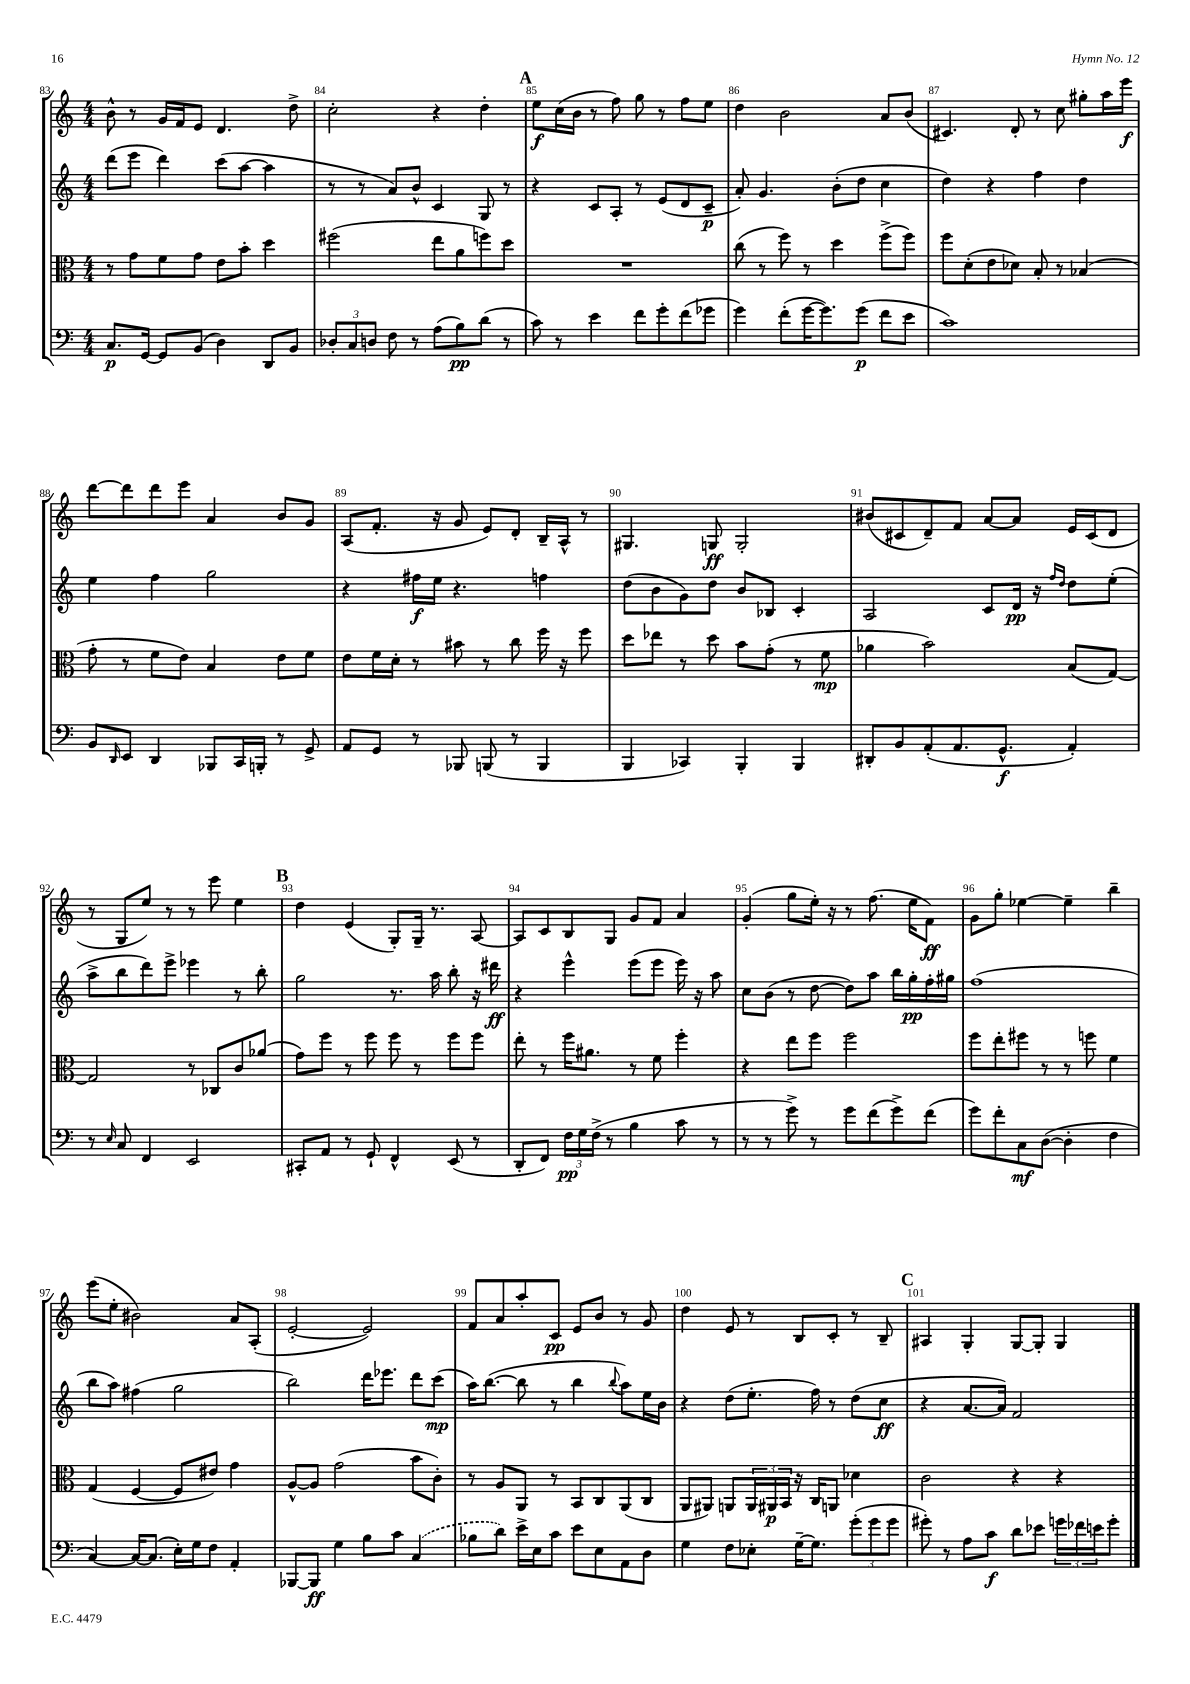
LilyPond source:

<<
\new StaffGroup <<
\new Staff = "s0" {
    \clef treble \key c \major \numericTimeSignature \time 4/4
    b'8-^ r8 g'16 f'16 e'8 d'4. d''8-> |
    c''2-. r4 d''4-. |
    \mark \markup { \bold "A" } e''8\f c''16( b'16 r8 f''8) g''8 r8 f''8 e''8 |
    d''4 b'2 a'8 b'8( |
    cis'4.) d'8-. r8 c''8 gis''8-. a''16 e'''16\f |
    d'''8~ d'''8 d'''8 e'''8 a'4 b'8 g'8 |
    a8( f'8.-. r16 g'8 e'8) d'8-. b16-- a16-^ r8 |
    gis4. g8\ff g2-. |
    bis'8( cis'8 d'8--) f'8 a'8~ a'8 e'16 cis'16( d'8 |
    r8 g8 e''8) r8 r8 e'''8 e''4 |
    \mark \markup { \bold "B" } d''4 e'4( g8-.) g16-- r8. a8~ |
    a8 c'8 b8 g8 g'8 f'8 a'4 |
    g'4-.( g''8 e''16-.) r16 r8 f''8.( e''16 f'8\ff) |
    g'8 g''8-. ees''4~ ees''4-- b''4-- |
    e'''8( e''8-. bis'2) a'8 a8-.( |
    e'2~-. e'2) |
    f'8 a'8 a''8-. c'8\pp e'8 b'8 r8 g'8 |
    d''4 e'8 r8 b8 c'8-. r8 b8-- |
    \mark \markup { \bold "C" } ais4 g4-. g8~ g8-. g4 \bar "|." |
}
\new Staff = "s1" {
    \clef treble \key c \major \numericTimeSignature \time 4/4
    d'''8( e'''8 d'''4) c'''8( a''8~ a''4 |
    r8 r8 a'8) b'8-^ c'4 g8 r8 |
    \mark \markup { \bold "A" } r4 c'8 a8-. r8 e'8( d'8 c'8--\p |
    a'8-.) g'4. b'8-.( d''8 c''4 |
    d''4) r4 f''4 d''4 |
    e''4 f''4 g''2 |
    r4 fis''16\f e''16 r4. f''4 |
    d''8( b'8 g'8) d''8 b'8 bes8 c'4-. |
    a2 c'8 d'16\pp r16 \grace { f''16 d''16 } d''8 e''8-.( |
    a''8-> b''8 d'''8) e'''8-> ees'''4 r8 b''8-. |
    \mark \markup { \bold "B" } g''2 r8. a''16 b''8-. r16 dis'''16\ff |
    r4 e'''4-^ e'''8( e'''8 e'''16) r16 a''8 |
    c''8 b'8( r8 d''8~ d''8) a''8 b''16 g''16-.\pp f''16-. gis''16 |
    f''1( |
    b''8 a''8) fis''4( g''2 |
    b''2) d'''16 ees'''8. d'''8 c'''8\mp( |
    a''16) b''8.~( b''8 r8 b''4 \appoggiatura { b''8 } a''8) e''16 b'16 |
    r4 d''8( e''8.-. f''16) r8 d''8( c''8\ff |
    \mark \markup { \bold "C" } r4 a'8.~ a'16) f'2 \bar "|." |
}
\new Staff = "s2" {
    \clef alto \key c \major \numericTimeSignature \time 4/4
    r8 g'8 f'8 g'8 e'8 b'8-. d''4 |
    fis''2( e''8 a'8 f''8) d''8 |
    \mark \markup { \bold "A" } R1 |
    c''8( r8 f''8) r8 d''4 f''8->( f''8) |
    f''8 d'8-.( e'8 des'8) b8-. r8 bes4( |
    g'8-. r8 f'8 e'8) b4 e'8 f'8 |
    e'8 f'16 d'16-. r8 bis'8 r8 c''8 f''16 r16 f''8 |
    d''8 ees''8 r8 d''8 b'8 g'8-.( r8 f'8\mp |
    aes'4 b'2) b8( g8~) |
    g2 r8 ces8 c'8 aes'8( |
    \mark \markup { \bold "B" } g'8) f''8 r8 f''8 f''8 r8 f''8 f''8 |
    e''8-. r8 f''16 ais'8. r8 f'8 f''4-. |
    r4 e''8 f''8 f''2 |
    f''8 e''8-. fis''8 r8 r8 f''8 f'4 |
    g4( f4~ f8 eis'8) g'4 |
    a8~-^ a8 g'2( b'8 c'8-.) |
    r8 a8 a,8 r8 b,8 c8 a,8( c8 |
    a,8 ais,8) a,8 \tuplet 3/2 { a,16 ais,16\p b,16 } r16 c16 a,8 des'4 |
    \mark \markup { \bold "C" } c'2 r4 r4 \bar "|." |
}
\new Staff = "s3" {
    \clef bass \key c \major \numericTimeSignature \time 4/4
    c8.\p g,16~ g,8 b,8( d4) d,8 b,8 |
    \tuplet 3/2 { des8-. c8 d8 } f8 r8 a8( b8\pp) d'8( r8 |
    \mark \markup { \bold "A" } c'8) r8 e'4 f'8 g'8-. f'8( ges'8 |
    g'4) f'8-.( g'16~ g'8.) g'8\p( f'8 e'8 |
    c'1) |
    b,8 \grace { d,16 } e,8 d,4 bes,,8 c,16 b,,16-. r8 g,8-> |
    a,8 g,8 r8 bes,,8 b,,8( r8 b,,4 |
    b,,4 ces,4) b,,4-. b,,4 |
    dis,8-. b,8 a,8-.( a,8. g,8.-^\f a,4-.) |
    r8 \grace { e16 } c8 f,4 e,2 |
    \mark \markup { \bold "B" } cis,8-. a,8 r8 g,8-! f,4-^ e,8( r8 |
    d,8-. f,8) \tuplet 3/2 { f16\pp g16 f16->( } r8 b4 c'8 r8 |
    r8 r8 g'8->) r8 g'8 f'8( g'8->) f'8( |
    g'8) f'8-. c8\mf d8~( d4-. f4 |
    c4~) c16~ c8.( e16-.) g16 f8 a,4-. |
    bes,,8~ bes,,8\ff g4 b8 c'8 \once \slurDashed c4( |
    bes8 d'8) e'16-> e16 c'8 e'8 e8 a,8 d8 |
    g4 f8 ees8-. g16~-- g8. \tuplet 3/2 { g'8-.( g'8 g'8 } |
    \mark \markup { \bold "C" } gis'8-.) r8 a8 c'8\f d'8 ees'8 \tuplet 3/2 { g'16 fes'16 e'16 } g'8-. \bar "|." |
}
>>
>>
\layout { \context { \Score currentBarNumber = #83 \override BarNumber.break-visibility = ##(#f #t #t) barNumberVisibility = #all-bar-numbers-visible } }
